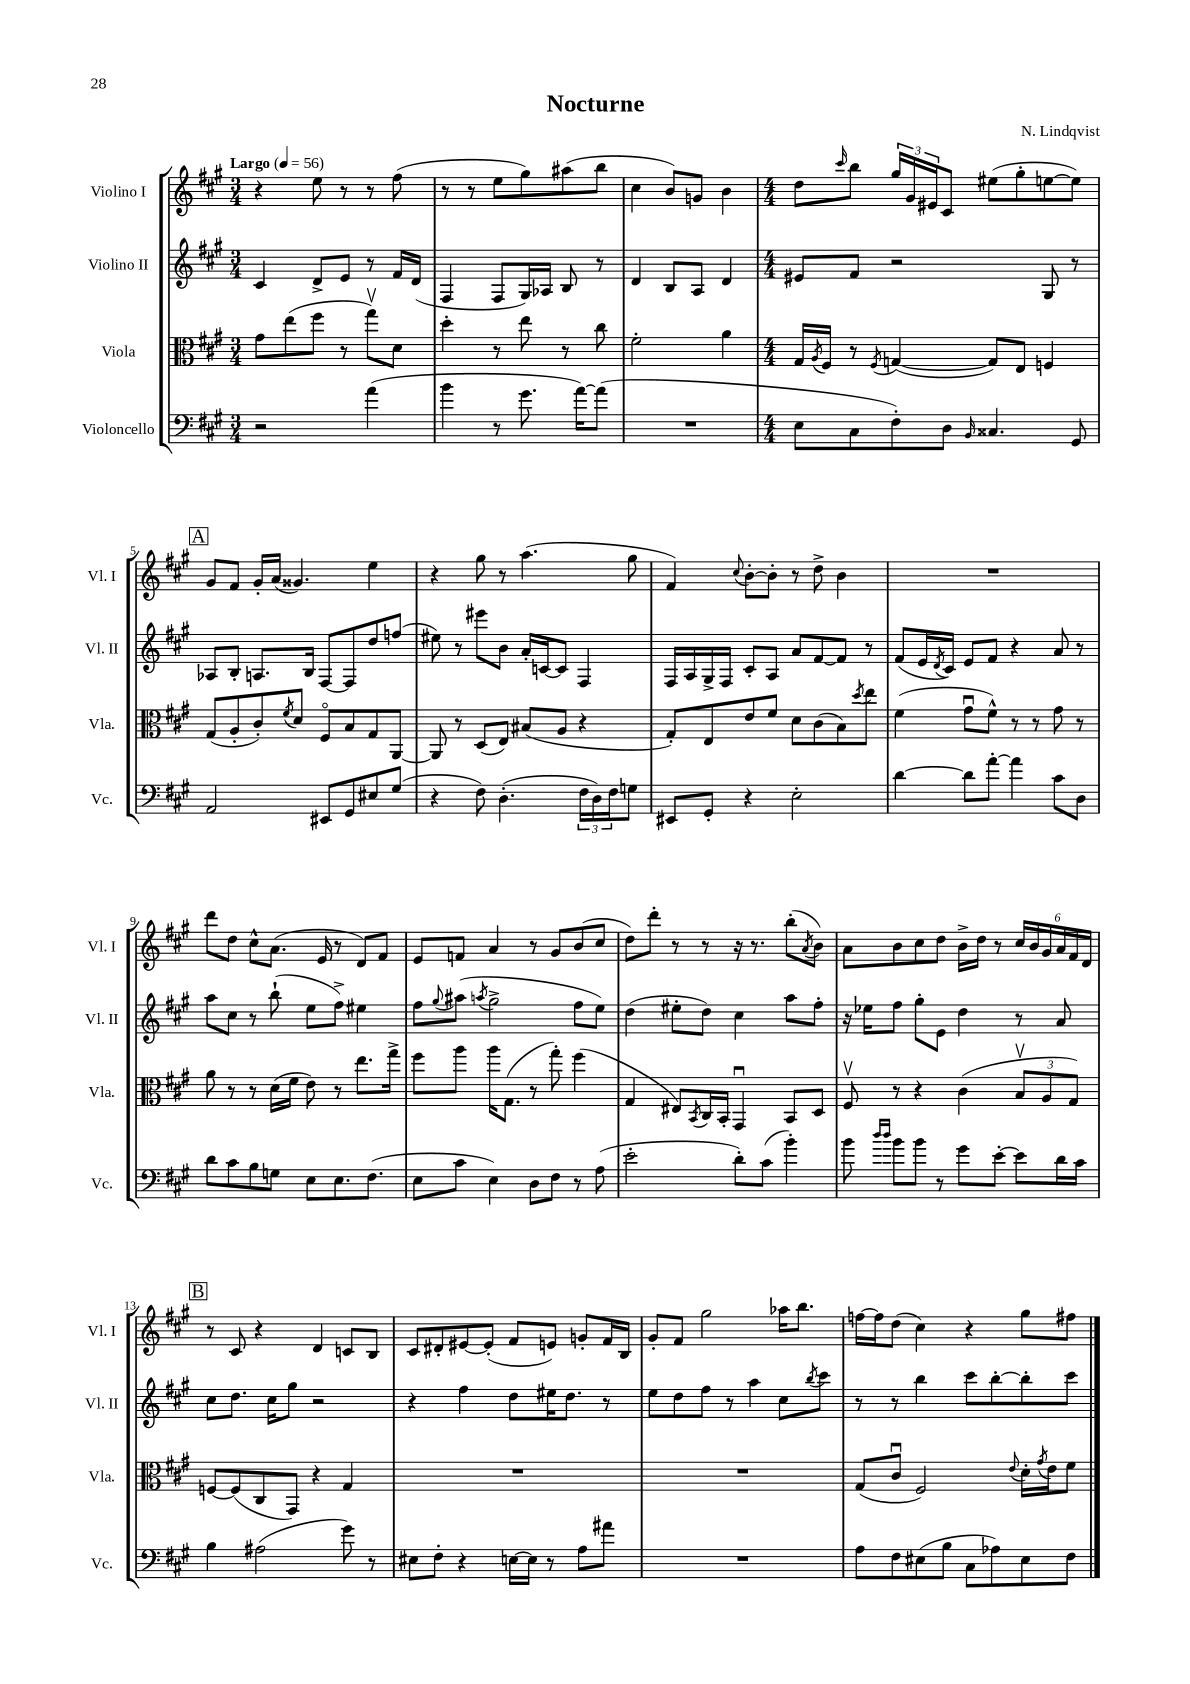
\header { title = "Nocturne" composer = "N. Lindqvist" }
<<
\new StaffGroup <<
\new Staff = "s0" \with { instrumentName = "Violino I" shortInstrumentName = "Vl. I" } {
    \clef treble \key a \major \numericTimeSignature \time 3/4 \tempo "Largo" 4 = 56
    r4 e''8 r8 r8 fis''8( |
    r8 r8 e''8 gis''8) ais''8( b''8 |
    cis''4 b'8) g'8 b'4 |
    \numericTimeSignature \time 4/4 d''8 \grace { cis'''16 } b''8 \tuplet 3/2 { gis''16 gis'16 eis'16 } cis'8 eis''8( gis''8-. e''8~ e''8) |
    \mark \markup { \box "A" } gis'8 fis'8 gis'16-. a'16( gisis'4.) e''4 |
    r4 gis''8 r8 a''4.( gis''8 |
    fis'4) \appoggiatura { cis''8 } b'8~-. b'8-. r8 d''8-> b'4 |
    R1 |
    d'''8 d''8 cis''8-^ a'8.( e'16 r8 d'8) fis'8 |
    e'8 f'8 a'4 r8 gis'8 b'8( cis''8 |
    d''8) d'''8-. r8 r8 r16 r8. b''8-.( \acciaccatura { a'8 } b'8) |
    a'8 b'8 cis''8 d''8 b'16-> d''16 r8 \tuplet 6/4 { cis''16 b'16 gis'16 a'16 fis'16 d'16 } |
    \mark \markup { \box "B" } r8 cis'8 r4 d'4 c'8 b8 |
    cis'8 dis'8-. eis'8~ eis'8-.( fis'8 e'8) g'8-. fis'16 b16 |
    gis'8-. fis'8 gis''2 aes''16 b''8. |
    f''16~ f''16 d''8( cis''4) r4 gis''8 fis''8 \bar "|." |
}
\new Staff = "s1" \with { instrumentName = "Violino II" shortInstrumentName = "Vl. II" } {
    \clef treble \key a \major \numericTimeSignature \time 3/4
    cis'4 d'8-> e'8 r8 fis'16 d'16( |
    fis4 fis8 gis16) aes16 b8 r8 |
    d'4 b8 a8 d'4 |
    \numericTimeSignature \time 4/4 eis'8 fis'8 r2 gis8 r8 |
    \mark \markup { \box "A" } aes8 b8-. a8. b16 fis8~ fis8 d''8 f''8( |
    eis''8) r8 eis'''8 b'8 a'16-. c'16~ c'8 fis4 |
    fis16 a16 gis16-> fis16 cis'8-. a8 a'8 fis'8~ fis'8 r8 |
    fis'8( e'16 \acciaccatura { d'8 } cis'16) e'8 fis'8 r4 a'8 r8 |
    a''8 cis''8 r8 b''8-!( e''8 fis''8->) eis''4 |
    fis''8 \appoggiatura { gis''8 } ais''8( \acciaccatura { a''8 } gis''2-> fis''8 e''8) |
    d''4( eis''8-. d''8) cis''4 a''8 fis''8-. |
    r16 ees''16 fis''8 gis''8-. e'8 d''4 r8 a'8 |
    \mark \markup { \box "B" } cis''8 d''8. cis''16 gis''8 r2 |
    r4 fis''4 d''8 eis''16 d''8. r8 |
    e''8 d''8 fis''8 r8 a''4 cis''8 \acciaccatura { b''8 } cis'''8 |
    r8 r8 b''4 cis'''8 b''8~-. b''8-. cis'''8 \bar "|." |
}
\new Staff = "s2" \with { instrumentName = "Viola" shortInstrumentName = "Vla." } {
    \clef alto \key a \major \numericTimeSignature \time 3/4
    gis'8 e''8( fis''8 r8 gis''8\upbow) d'8 |
    d''4-. r8 e''8 r8 cis''8 |
    fis'2-. a'4 |
    \numericTimeSignature \time 4/4 gis16 \acciaccatura { a8 } fis16 r8 \acciaccatura { fis8 } g4~( g8) e8 f4 |
    \mark \markup { \box "A" } gis8( a8-. cis'8-.) \acciaccatura { fis'8 } d'8 fis8\flageolet b8 gis8 a,8~ |
    a,8 r8 d8( e8) bis8( a8 r4 |
    gis8-.) e8 e'8 fis'8 d'8 cis'8( b8) \acciaccatura { d''8 } e''8 |
    fis'4( gis'8\downbow fis'8-^) r8 r8 gis'8 r8 |
    a'8 r8 r8 d'16( fis'16 e'8) r8 e''8. gis''16-> |
    fis''8 a''8 a''16 gis8.( r8 gis''8-.) fis''4( |
    gis4 eis8) \acciaccatura { b,8 } cis16 b,16-. gis,4\downbow b,8 d8 |
    fis8\upbow r8 r4 cis'4( \tuplet 3/2 { b8\upbow a8 gis8) } |
    \mark \markup { \box "B" } f8~ f8( cis8 gis,8) r4 gis4 |
    R1 |
    R1 |
    gis8( cis'8\downbow fis2) \appoggiatura { e'8 } d'16-. \acciaccatura { gis'8 } e'16 fis'8 \bar "|." |
}
\new Staff = "s3" \with { instrumentName = "Violoncello" shortInstrumentName = "Vc." } {
    \clef bass \key a \major \numericTimeSignature \time 3/4
    r2 a'4( |
    b'4 r8 gis'8. a'16~) a'8( |
    R2. |
    \numericTimeSignature \time 4/4 e8 cis8 fis8-.) d8 \grace { b,16 } cisis4. gis,8 |
    \mark \markup { \box "A" } a,2 eis,8 gis,8 eis8 gis8( |
    r4 fis8) d4.-.( \tuplet 3/2 { fis16 d16) fis16 } g8 |
    eis,8 gis,8-. r4 e2-. |
    d'4~ d'8 a'8~-. a'4 cis'8 d8 |
    d'8 cis'8 b8 g8 e8 e8. fis8.( |
    e8 cis'8 e4) d8 fis8 r8 a8( |
    e'2-. d'8-.) cis'8( b'4-.) |
    b'8 \grace { d''16 d''16 } b'8 b'8 r8 gis'8 e'8~-. e'8 d'16 cis'16 |
    \mark \markup { \box "B" } b4 ais2( gis'8) r8 |
    eis8 fis8-. r4 e16~ e16 r8 a8 ais'8 |
    R1 |
    a8 fis8 eis8( b8 cis8 aes8) eis8 fis8 \bar "|." |
}
>>
>>
